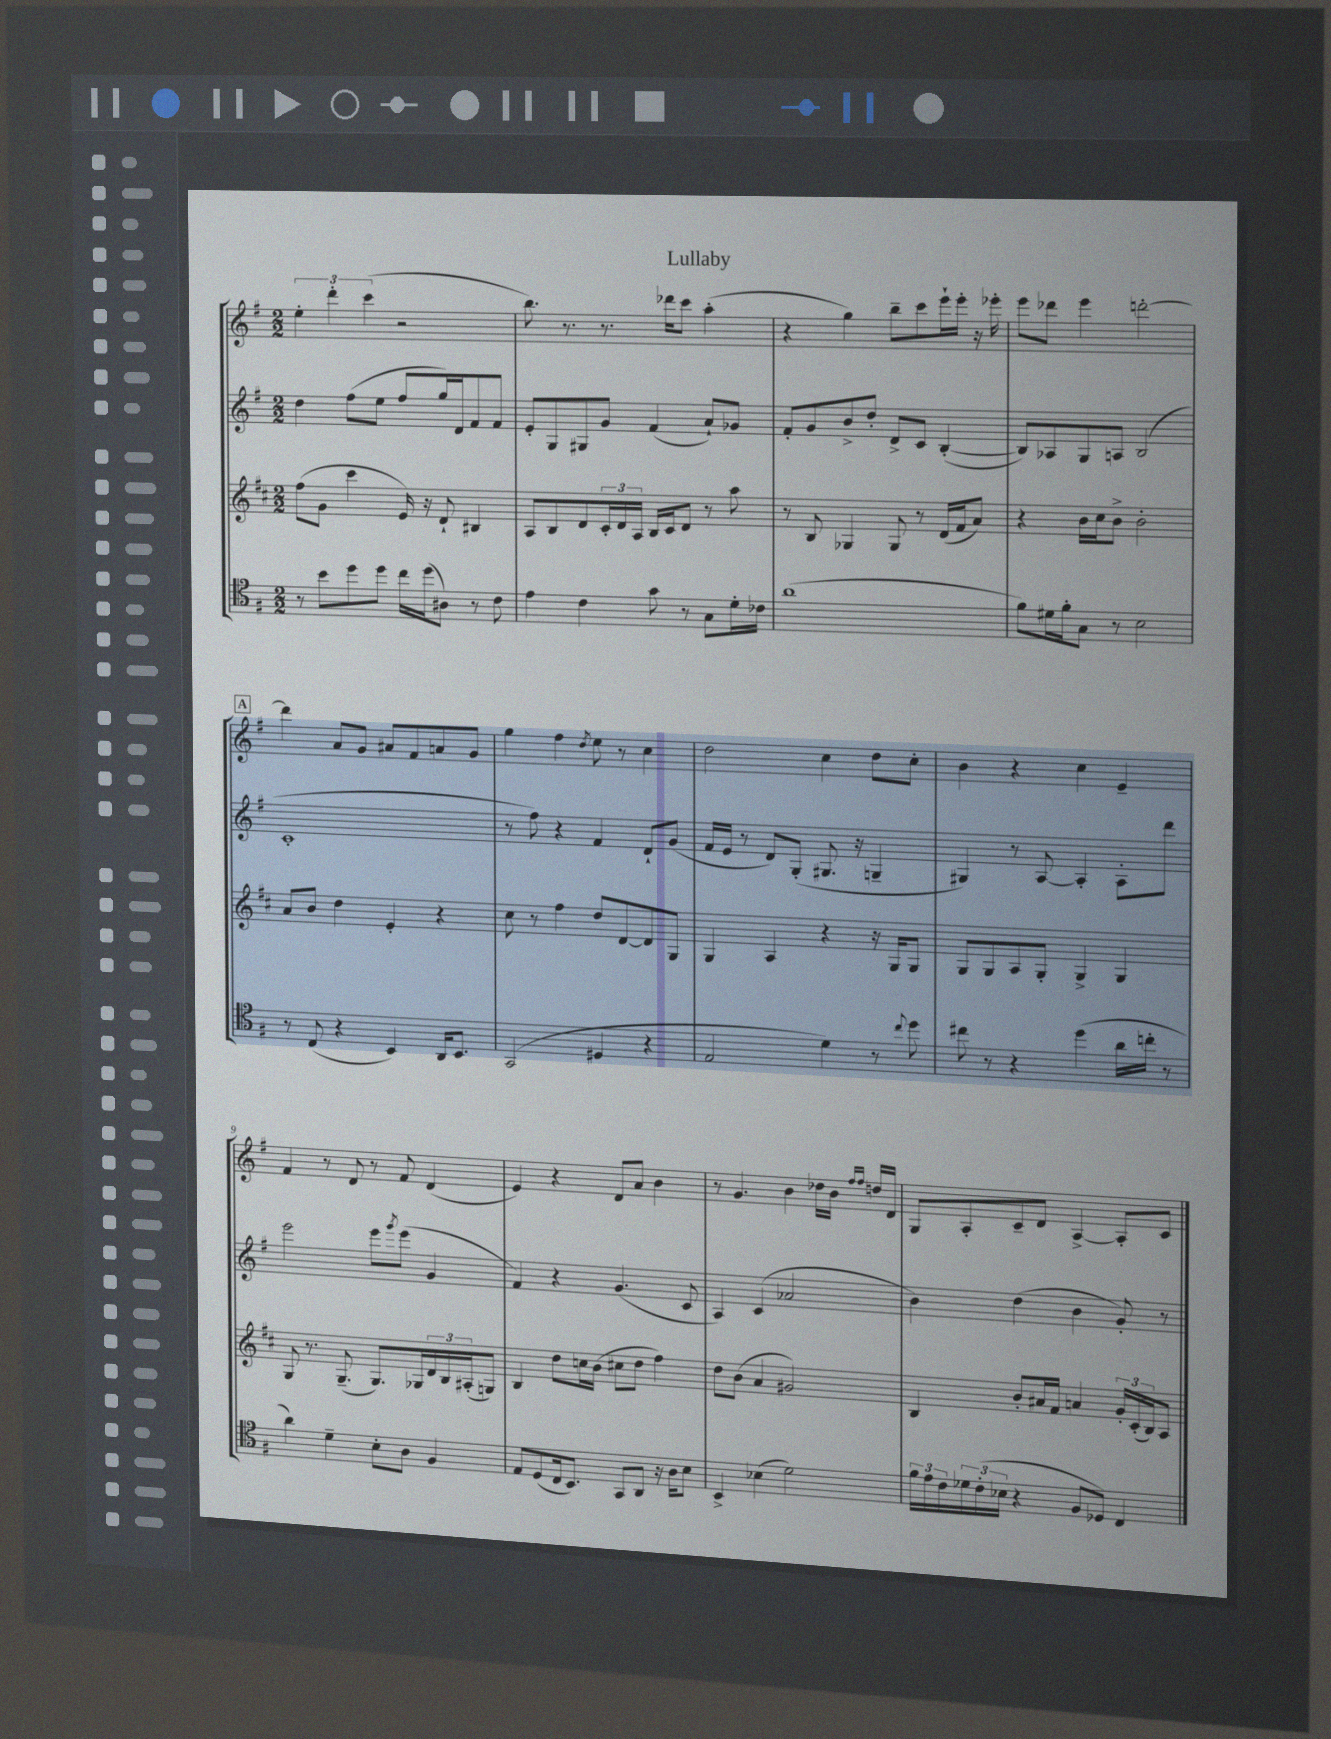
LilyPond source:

\header { title = "Lullaby" }
<<
\new StaffGroup <<
\new Staff = "s0" {
    \clef treble \key g \major \numericTimeSignature \time 2/2
    \tuplet 3/2 { e''4-. d'''4-. c'''4( } r2 |
    b''8.) r8. r8. des'''16 c'''8 a''4-.( |
    r4 g''4) b''8-- c'''8 e'''16-! e'''16-. r16 ees'''16-. |
    e'''8 des'''8 e'''4 d'''2~-. |
    \mark \markup { \box "A" } d'''4 a'8 g'8 ais'8 fis'8 a'8 g'8 |
    g''4 fis''4 \acciaccatura { d''8 } e''8 r8 c''4 |
    d''2 c''4 d''8 c''8-. |
    b'4 r4 c''4 e'4-- |
    fis'4 r8 d'8 r8 fis'8 d'4( |
    e'4) r4 d'8 a'8 b'4 |
    r8 g'4. b'4 des''16 b'16 \grace { fis''16 fis''16 } d''16 d'16 |
    g8 a8-. c'8-- d'8 a4~-> a8-. c'8 \bar "|." |
}
\new Staff = "s1" {
    \clef treble \key g \major \numericTimeSignature \time 2/2
    d''4 fis''8( e''8 fis''8 g''16) d'16 fis'8 fis'8 |
    e'8-. g8 gis8 g'8 fis'4( a'8-!) ges'8 |
    fis'8-. g'8 b'8-> d''8-. d'8-> c'8 b4~-.( |
    b8) aes8 g8 a8 b2( |
    \mark \markup { \box "A" } c'1-. |
    r8 fis''8) r4 fis'4 d'8-! g'8( |
    fis'16 e'16 r8 d'8) g8-.( gis8. r16 g4-- |
    gis4) r8 a8~ a4-. a8-. d'''8 |
    e'''2 e'''8 \acciaccatura { g'''8 } e'''8( g'4 |
    fis'4) r4 g'4.( c'8 |
    a4) c'4( aes'2 |
    b'4) d''4( b'4 g'8-.) r8 \bar "|." |
}
\new Staff = "s2" {
    \clef treble \key d \major \numericTimeSignature \time 2/2
    fis''8( g'8 cis'''4 e'16) r16 d'8-! bis4 |
    a8 b8 d'8 \tuplet 3/2 { cis'16-. d'16 a16 } b16 cis'16 d'8 r8 a''8 |
    r8 b8 ges4 ges8 r8 d'16( fis'16 a'8) |
    r4 b'16 cis''16 b'8-> b'2-. |
    \mark \markup { \box "A" } a'8 b'8 d''4 e'4-. r4 |
    cis''8 r8 fis''4 d''8 d'8~ d'8 g8 |
    g4 a4 r4 r16 g16 g8 |
    g8 g8 a8 g8-. g4-> g4 |
    g8 r8. g8.--( g8.) ges16 \tuplet 3/2 { d'16 b16 ais16-.( } g8) |
    b4 d''8 c''16 b'16( cis''8 d''8 fis''4) |
    d''8 b'8( a'4 gis'2) |
    b4 b'8-. ais'16 fis'16 a'4 \tuplet 3/2 { g'16-. cis'16-.( b16) } a8 \bar "|." |
}
\new Staff = "s3" {
    \clef tenor \key g \major \numericTimeSignature \time 2/2
    r8 b'8 d''8 d''8 c''16 d''16( ais8) r8 c'8 |
    e'4 c'4 g'8 r8 g8 d'16-. ces'16 |
    a'1( |
    fis'8) dis'16 fis'16-. g8 r8 b2 |
    \mark \markup { \box "A" } r8 c8( r4 b,4) a,16 b,8. |
    g,2( dis4 r4 |
    e2 d'4) r8 \appoggiatura { c''8 } d''8 |
    cis''8 r8 r4 d''4( a'16 c''16-. r8 |
    a'4) d'4-- b8-. a8 fis4 |
    e8 d8( c16 b,8.) g,8 a,8 r16 a16 b8 |
    b,4-> bes4( d'2) |
    \tuplet 3/2 { fis'16 e'16 c'16 } \tuplet 3/2 { des'16 c'16-.( bes16 } r4 fis8 des8) c4 \bar "|." |
}
>>
>>
